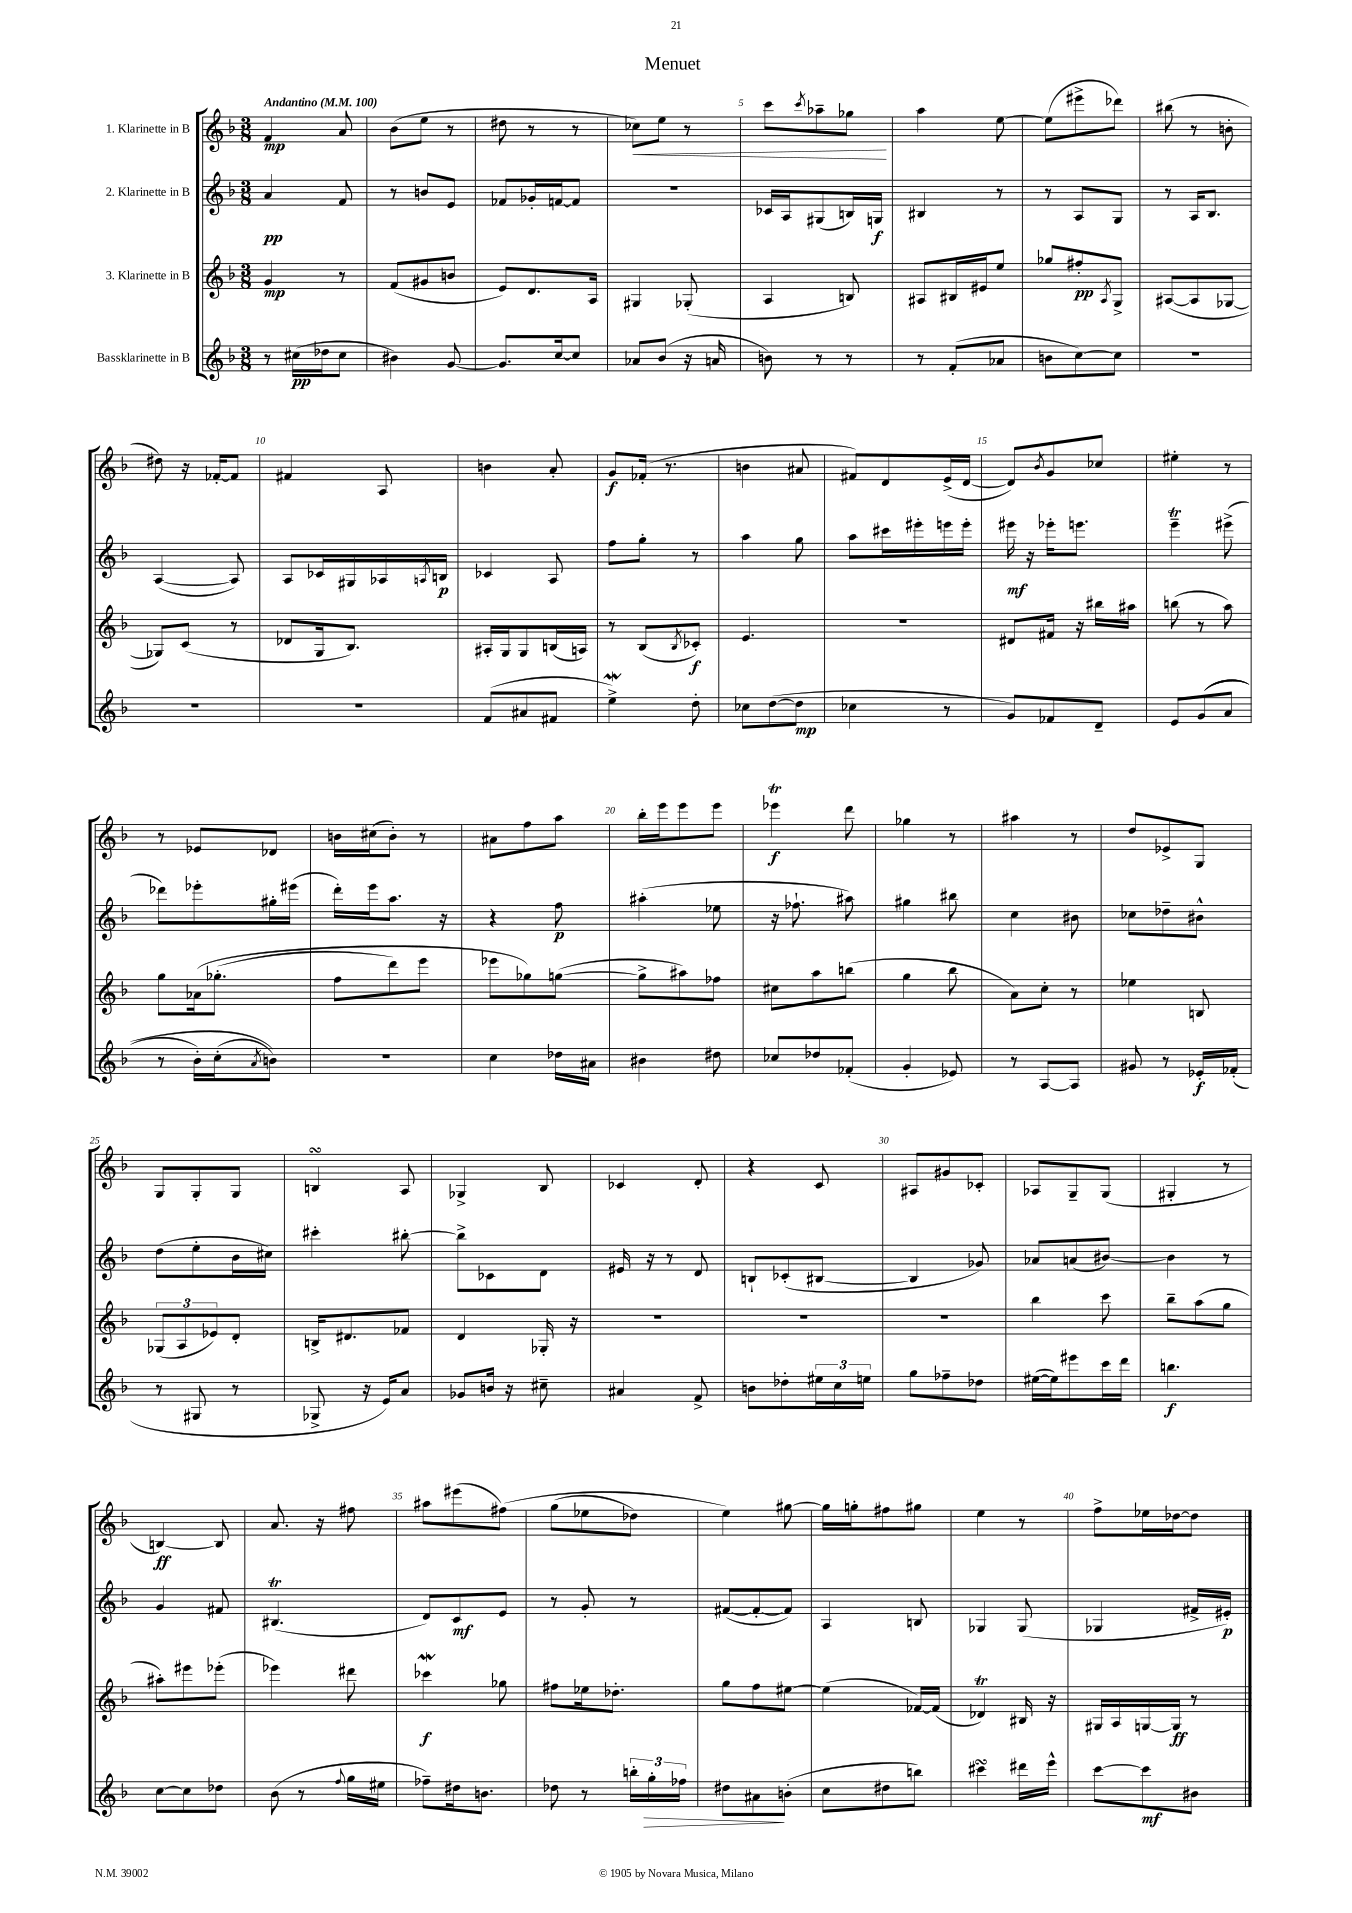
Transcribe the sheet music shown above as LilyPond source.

\header { title = "Menuet" }
<<
\new StaffGroup <<
\new Staff = "s0" \with { instrumentName = "1. Klarinette in B" } {
    \clef treble \key f \major \numericTimeSignature \time 3/8 \tempo "Andantino" 4 = 100
    f'4\mp a'8 |
    bes'8( e''8 r8 |
    dis''8 r8 r8 |
    ces''8\<) e''8 r8 |
    c'''8 \acciaccatura { c'''8 } aes''8-- ges''8\! |
    a''4 e''8~ |
    e''8( eis'''8-> des'''8) |
    bis''8( r8 b'8-. |
    dis''8) r16 fes'16~-. fes'8 |
    fis'4 a8 |
    b'4 a'8-. |
    g'8\f fes'16-.( r8. |
    b'4 ais'8 |
    fis'8) d'8 e'16->( d'16~ |
    d'8) \acciaccatura { bes'8 } g'8 ces''8 |
    eis''4-. r8 |
    r8 ees'8 des'8 |
    b'16 cis''16( b'8-.) r8 |
    ais'8 f''8 a''8 |
    bes''16-. e'''16 e'''8 e'''8 |
    ees'''4\trill\f d'''8 |
    ges''4 r8 |
    ais''4 r8 |
    d''8 ees'8-> g8 |
    g8 g8-. g8 |
    b4\turn a8 |
    ges4-> bes8 |
    ces'4 d'8-. |
    r4 c'8 |
    ais8 gis'8 ces'8-. |
    aes8 g8-- g8( |
    gis4-. r8 |
    b4~\ff) b8 |
    a'8. r16 fis''8 |
    ais''8 eis'''8( fis''8)\( |
    g''8( ees''8 des''8) |
    e''4\) gis''8~ |
    gis''16 g''16-. fis''8 gis''8 |
    e''4 r8 |
    f''8-> ees''16 des''16~ des''8 \bar "|." |
}
\new Staff = "s1" \with { instrumentName = "2. Klarinette in B" } {
    \clef treble \key f \major \numericTimeSignature \time 3/8
    a'4\pp f'8 |
    r8 b'8 e'8 |
    fes'8 ges'16-. f'16~ f'8 |
    R4. |
    ces'16 a16 gis8( b16) g16\f |
    bis4 r8 |
    r8 a8 g8 |
    r8 a16 bes8. |
    a4~( a8) |
    a8 ces'16 gis16 aes16 \acciaccatura { a8 } b16\p |
    ces'4 a8 |
    f''8 g''8-. r8 |
    a''4 g''8 |
    a''8 cis'''16 eis'''16-. e'''16 e'''16-. |
    eis'''16\mf r16 ees'''16-. e'''8. |
    e'''4--\trill eis'''8->( |
    des'''8) ees'''8-. gis''16-. eis'''16( |
    d'''16-.) e'''16 a''8. r16 |
    r4 f''8\p |
    ais''4-.( ees''8 |
    r16 fes''8.-! ais''8) |
    gis''4 bis''8 |
    c''4 bis'8 |
    ces''8 des''8-- bis'8-^ |
    d''8( e''8-. bes'16 cis''16) |
    cis'''4-. bis''8~-. |
    bis''8-> ces'8 d'8 |
    eis'16 r16 r8 d'8 |
    b8-! ces'8-.( bis8~ |
    bis4 ges'8) |
    aes'8 a'8( bis'8~) |
    bis'4 r8 |
    g'4 fis'8 |
    bis4.\trill( |
    d'8) c'8\mf e'8 |
    r8 g'8-. r8 |
    fis'8~( fis'8~-. fis'8) |
    a4 b8 |
    ges4 ges8( |
    ges4 fis'16-> eis'16-.\p) \bar "|." |
}
\new Staff = "s2" \with { instrumentName = "3. Klarinette in B" } {
    \clef treble \key f \major \numericTimeSignature \time 3/8
    g'4\mp r8 |
    f'8( gis'8 b'8 |
    e'8) d'8. a16 |
    gis4 ges8-.( |
    a4 b8) |
    ais8 bis16 eis'16 e''8 |
    ges''8 fis''8-.\pp \acciaccatura { a8 } g8-> |
    ais8~( ais8 ges8~ |
    ges8) c'8( r8 |
    des'8 g16 bes8.) |
    ais16-. g16 g8 b16( a16) |
    r8 bes8( \acciaccatura { bes8 } ces'8-.\f) |
    e'4. |
    R4. |
    dis'8 fis'16 r16 bis''16 ais''16 |
    b''8( r8 a''8) |
    g''8 aes'16\( ges''8.-.( |
    f''8 d'''8) e'''8 |
    ees'''8 ges''8\) g''8~( |
    g''8-> ais''8) fes''8 |
    cis''8 a''8 b''8( |
    g''4 bes''8 |
    a'8) c''8-. r8 |
    ees''4 b8 |
    \tuplet 3/2 { ges8( a8 ees'8) } d'8-. |
    b16-> dis'8. fes'8 |
    d'4 ges16-. r16 |
    R4. |
    R4. |
    R4. |
    bes''4 c'''8 |
    bes''8-- a''8( g''8 |
    ais''8-.) eis'''8 ees'''8-.( |
    ees'''4) dis'''8 |
    ces'''4\mordent\f ges''8 |
    fis''8 ees''16 des''8.-. |
    g''8 f''8 eis''8~ |
    eis''4( fes'16~) fes'16( |
    des'4\trill) bis16 r16 |
    gis16 a16 g16~ g16\ff r8 \bar "|." |
}
\new Staff = "s3" \with { instrumentName = "Bassklarinette in B" } {
    \clef treble \key f \major \numericTimeSignature \time 3/8
    r8 cis''16\pp( des''16 cis''8 |
    bis'4) g'8~ |
    g'8. c''16~ c''8 |
    aes'8 bes'8( r16 a'16 |
    b'8) r8 r8 |
    r8 f'8-.( aes'8 |
    b'8 c''8~) c''8 |
    R4. |
    R4. |
    R4. |
    f'8( ais'8 fis'8 |
    e''4->\mordent) d''8-. |
    ces''8 d''8~( d''8\mp |
    ces''4 r8 |
    g'8) fes'8 d'8-- |
    e'8 g'8(\( a'8 |
    r8 bes'16-.) c''16-.( \acciaccatura { a'8 } b'8)\) |
    R4. |
    c''4 des''16 ais'16 |
    bis'4 dis''8 |
    ces''8 des''8 fes'8-.( |
    g'4-. ees'8) |
    r8 a8~ a8 |
    gis'8 r8 ees'16-.\f fes'16-.( |
    r8 gis8 r8 |
    ges8-> r16 e'16) a'8 |
    ges'8 b'16 r16 cis''8-- |
    ais'4 f'8-> |
    b'8 des''8-. \tuplet 3/2 { eis''16 c''16 e''16 } |
    g''8 fes''8-- des''8 |
    eis''16~( eis''16) eis'''8 c'''16 d'''16 |
    b''4.\f |
    c''8~ c''8 des''8 |
    bes'8( r8 \appoggiatura { f''8 } g''16 eis''16 |
    fes''8--) dis''16 b'8. |
    des''8 r8 \tuplet 3/2 { b''16-. g''16-.\> fes''16 } |
    dis''8 ais'8\! b'8-.( |
    c''8 dis''8 b''8) |
    cis'''4\turn dis'''16 e'''16-^ |
    c'''8~ c'''8\mf bis'8 \bar "|." |
}
>>
>>
\layout { \context { \Score \override BarNumber.break-visibility = ##(#f #t #t) barNumberVisibility = #(every-nth-bar-number-visible 5) } }
